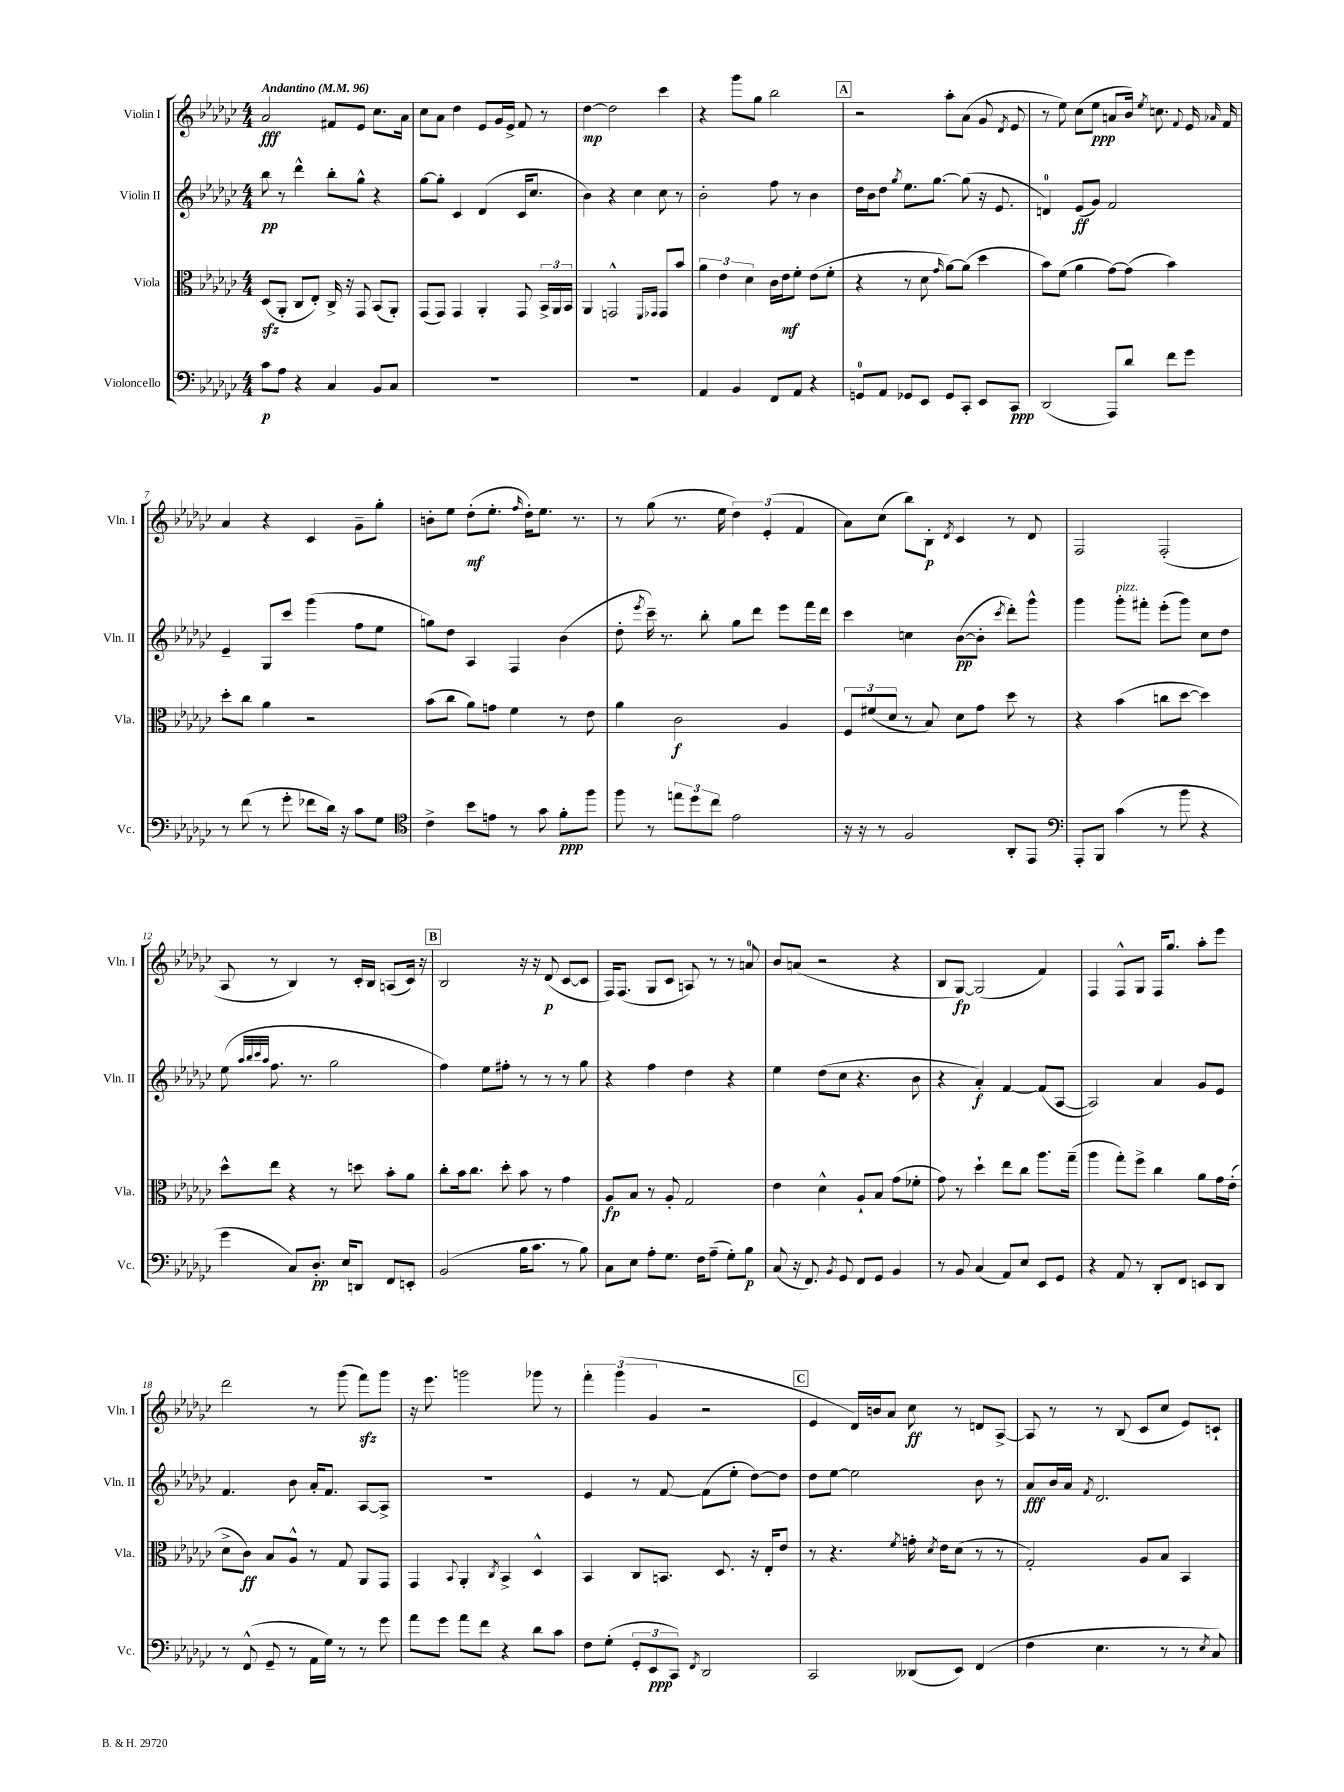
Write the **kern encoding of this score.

**kern	**kern	**kern	**kern
*staff4	*staff3	*staff2	*staff1
*clefF4	*clefC3	*clefG2	*clefG2
*k[b-e-a-d-g-c-]	*k[b-e-a-d-g-c-]	*k[b-e-a-d-g-c-]	*k[b-e-a-d-g-c-]
*M4/4	*M4/4	*M4/4	*M4/4
*MM96	*MM96	*MM96	*MM96
8c-	(8D-	8bb-	2a-
8A-	8AA-'	8r	.
4r	8C-	4ddd-^^	.
.	8E-')	.	.
4C-	16C-^	8bb-'	8f#
.	16r	.	.
.	8GG-	8gg-^^	8e-
8BB-	(8BB-	4r	8.cc-
8C-	8AA-')	.	.
.	.	.	16a-
=	=	=	=
1r	(8GG-	[8gg-	8cc-
.	8GG-)	8gg-']	8a-
.	4GG-	4c-	4dd-
.	4AA-'	(4d-	8e-
.	.	.	16g-
.	.	.	16e-^
.	8GG-	16c-	8f
.	.	8.cc-	.
.	24BB-^	.	8r
.	24AA-	.	.
.	24BB-	.	.
=	=	=	=
1r	4AA-	4b-)	[4dd-
.	2GG^^	4r	2dd-]
.	.	4cc-	.
.	16qqFF	.	.
.	16qqGG-	.	.
.	8GG-	8cc-	4ccc-
.	8b-	8r	.
=	=	=	=
4AA-	6a-	2b-'	4r
.	6e-	.	.
4BB-	.	.	8ggg-
.	6d-	.	.
.	.	.	8gg-
8FF	16c-	8ff	2bb-
.	16e-	.	.
8AA-	8f'	8r	.
4r	(8e-	4b-	.
.	8f'	.	.
=	=	=	=
8GG	4r	16dd-	2r
.	.	16b-	.
8AA-	.	8dd-	.
.	.	8qgg-	.
8GG-	8r	8.ee-	.
8EE-	8d-	.	.
.	.	[8.gg-	.
.	16qqg-	.	.
8GG-	[8a-)	.	8aa-'
8CC-'	(8a-]	(8gg-]	(8a-
8EE-	4dd-	16r	8g-
.	.	8.e-	.
.	.	.	8qd-
8CC-	.	.	8e-
=	=	=	=
(2DD-	8b-)	4d)	8r
.	(8f	.	8ee-)
.	4a-	(8e-	(8cc-
.	.	8g-)	8ee-
8AAA-)	[8g-)	2f	8a
8d-	(8g-]	.	16b-)
.	.	.	8qee-
.	.	.	8.cc
8f	4b-)	.	.
.	.	.	8qqf
8g-	.	.	16e-
.	.	.	16qqa-
.	.	.	16f
=	=	=	=
8r	8dd-'	4e-~	4a-
(8f	8cc-	.	.
8r	4a-	8G-	4r
8g-'	.	8ccc-	.
8f-	2r	(4ggg-	4c-
16d-)	.	.	.
16r	.	.	.
8c-	.	8ff	8g-~
8G-	.	8ee-	8gg-'
=	=	=	=
*clefC4	*	*	*
4c-^	(8b-	8gg)	8b'
.	8cc-	8dd-	8ee-
8b-	8a-)	4A-	(8dd-'
8e	8g	.	8.ee-'
8r	4f	4F	.
.	.	.	16qqff
.	.	.	16dd-')
8g-	.	.	8.ee-
8f'	8r	(4b-	.
.	.	.	8.r
8ff	8e-	.	.
=	=	=	=
8ff	4a-	8dd-'	8r
.	.	8qeee-	.
8r	.	16ccc-~)	(8gg-
.	.	8.r	.
12ee	2c-	.	8.r
12dd-	.	.	.
.	.	8bb-'	.
12cc-	.	.	.
.	.	.	16ee-
2e-	.	8gg-	6dd-)
.	.	8ddd-	.
.	.	.	(6e-'
.	4A-	8eee-	.
.	.	.	6f
.	.	16fff	.
.	.	16ddd-	.
=	=	=	=
16r	12F	4ccc-	8a-)
16r	.	.	.
.	(12f#	.	.
8r	.	.	(8cc-
.	12d-	.	.
2F	8r	4cc	8bb-)
.	8B-)	.	8B-'
.	.	.	8qd-
.	8d-	([8b-	4c-
.	8g-	8b-']	.
.	.	8qccc-	.
8AA-'	8dd-	8ddd-')	8r
8EE-	8r	8ggg-^^	8d-
=	=	=	=
*clefF4	*	*	*
8AAA-'	4r	4ggg-	2F
8BBB-	.	.	.
(4c-	(4b-	8ggg-'	.
.	.	8fff#'	.
8r	8cc	(8eee-'	(2F'
8b-	[8dd-	8ggg-)	.
4r	4dd-])	8cc-	.
.	.	8dd-	.
=	=	=	=
4g-	8dd-^^	(8ee-	8A-
.	.	32qqaa-	.
.	.	32qqbb-	.
.	.	32qqccc-	.
.	.	32qqaa-	.
.	8ee-	8.ff	8r
8C-)	4r	.	4B-)
.	.	8.r	.
8.D-'	.	.	.
.	8r	2gg-	8r
16E-	.	.	.
8DD	8dd	.	16c-'
.	.	.	16B-
8FF	8b-'	.	(8A
8EE'	8a-	.	16c-)
.	.	.	16r
=	=	=	=
(2BB-	8cc-'	4ff)	2B-
.	16b-	.	.
.	8.cc-	.	.
.	.	8ee-	.
.	8dd-'	8ff#'	.
16B-	8b-	8r	16r
8.c-	.	.	16r
.	8r	8r	(8d-
8r	4g-	8r	[8c-
8B-)	.	8gg-	8c-]
=	=	=	=
8C-	8A-	4r	16F)
.	.	.	(8.F
8E-	8B-	.	.
8A-'	8r	4ff	8G-
8.G-	8A-'	.	8c-
.	2G-	4dd-	8A)
16F	.	.	.
(8A-~	.	.	8r
8G-')	.	4r	8r
8B-	.	.	8a
=	=	=	=
(8C-	4e-	4ee-	8b-
16r	.	.	(8a
8.FF)	.	.	.
.	4d-^^	(8dd-	2r
8qBB-	.	.	.
8GG-	.	8cc-	.
8FF	8A-`	4.r	.
8GG-	8B-	.	.
4BB-	(8g-	.	4r
.	8f-'	8b-	.
=	=	=	=
8r	8g-)	4r	8B-
8BB-	8r	.	[8G-)
(4C-	4dd-`	4a-')	(2G-]
8AA-)	8ee-	[4f	.
8E-	8cc-	.	.
8EE-	8.aa-	(8f]	4f)
8GG-	.	[8A-	.
.	(16gg-~	.	.
=	=	=	=
4r	4aa-	2A-])	4F
8AA-	8gg-')	.	8F^^
8r	8ff^	.	8G-
8DD-'	4cc-	4a-	16F
.	.	.	8.gg-
8FF	.	.	.
8EE	8a-	8g-	8aa-'
8DD-	16g-	8e-	8eee-
.	(16e-'	.	.
=	=	=	=
8r	8d-^	4.f	2ddd-
(8FF^^	8c-)	.	.
8GG-~	8B-	.	.
8r	8A-^^	8b-	.
16AA-	8r	16a-'	8r
16G-)	.	8.f	.
8r	8G-	.	(8ggg-
8r	8AA-	[8A-	8fff)
8g-	8GG-	8A-^]	8ggg-
=	=	=	=
8a-	4GG-	1r	16r
.	.	.	8.eee-
8g-	.	.	.
.	8qqBB-	.	.
8a-	4AA-'	.	2ggg
8f	.	.	.
.	8qC-	.	.
4r	4BB-^	.	.
8d-	4D-^^	.	8ggg-
8c-	.	.	8r
=	=	=	=
8F	4BB-	4e-	6fff'
(8G-'	.	.	.
.	.	.	(6ggg-
12GG-'	8C-	8r	.
12EE-	.	.	6g-
.	8.BB	[8f	.
12CC-)	.	.	.
8qFF	.	.	.
2DD-	.	(8f]	2r
.	8.D-	.	.
.	.	8ee-'	.
.	16r	[8dd-)	.
.	16E-'	.	.
.	8e-	8dd-]	.
=	=	=	=
2CC-	8r	8dd-	4e-
.	4.r	[8ee-	.
.	.	2ee-]	16d-)
.	.	.	16b
.	.	.	8a-
.	8qf	.	.
(8DD--	16g'	.	8cc-
.	8qd-	.	.
.	16e-	.	.
8EE-)	(8d-	.	8r
(4FF	8r	8b-	8d
.	8r	8r	[8A-^
=	=	=	=
4F	2G-')	8a-	8A-]
.	.	16b-	8r
.	.	16a-	.
.	.	8qf	.
4.E-	.	2.d-	8r
.	.	.	(8B-
.	8A-	.	8c-
8r	8B-	.	8cc-
8r	4BB-	.	8e-)
8qE-	.	.	.
8C-)	.	.	8c`
==	==	==	==
*-	*-	*-	*-
